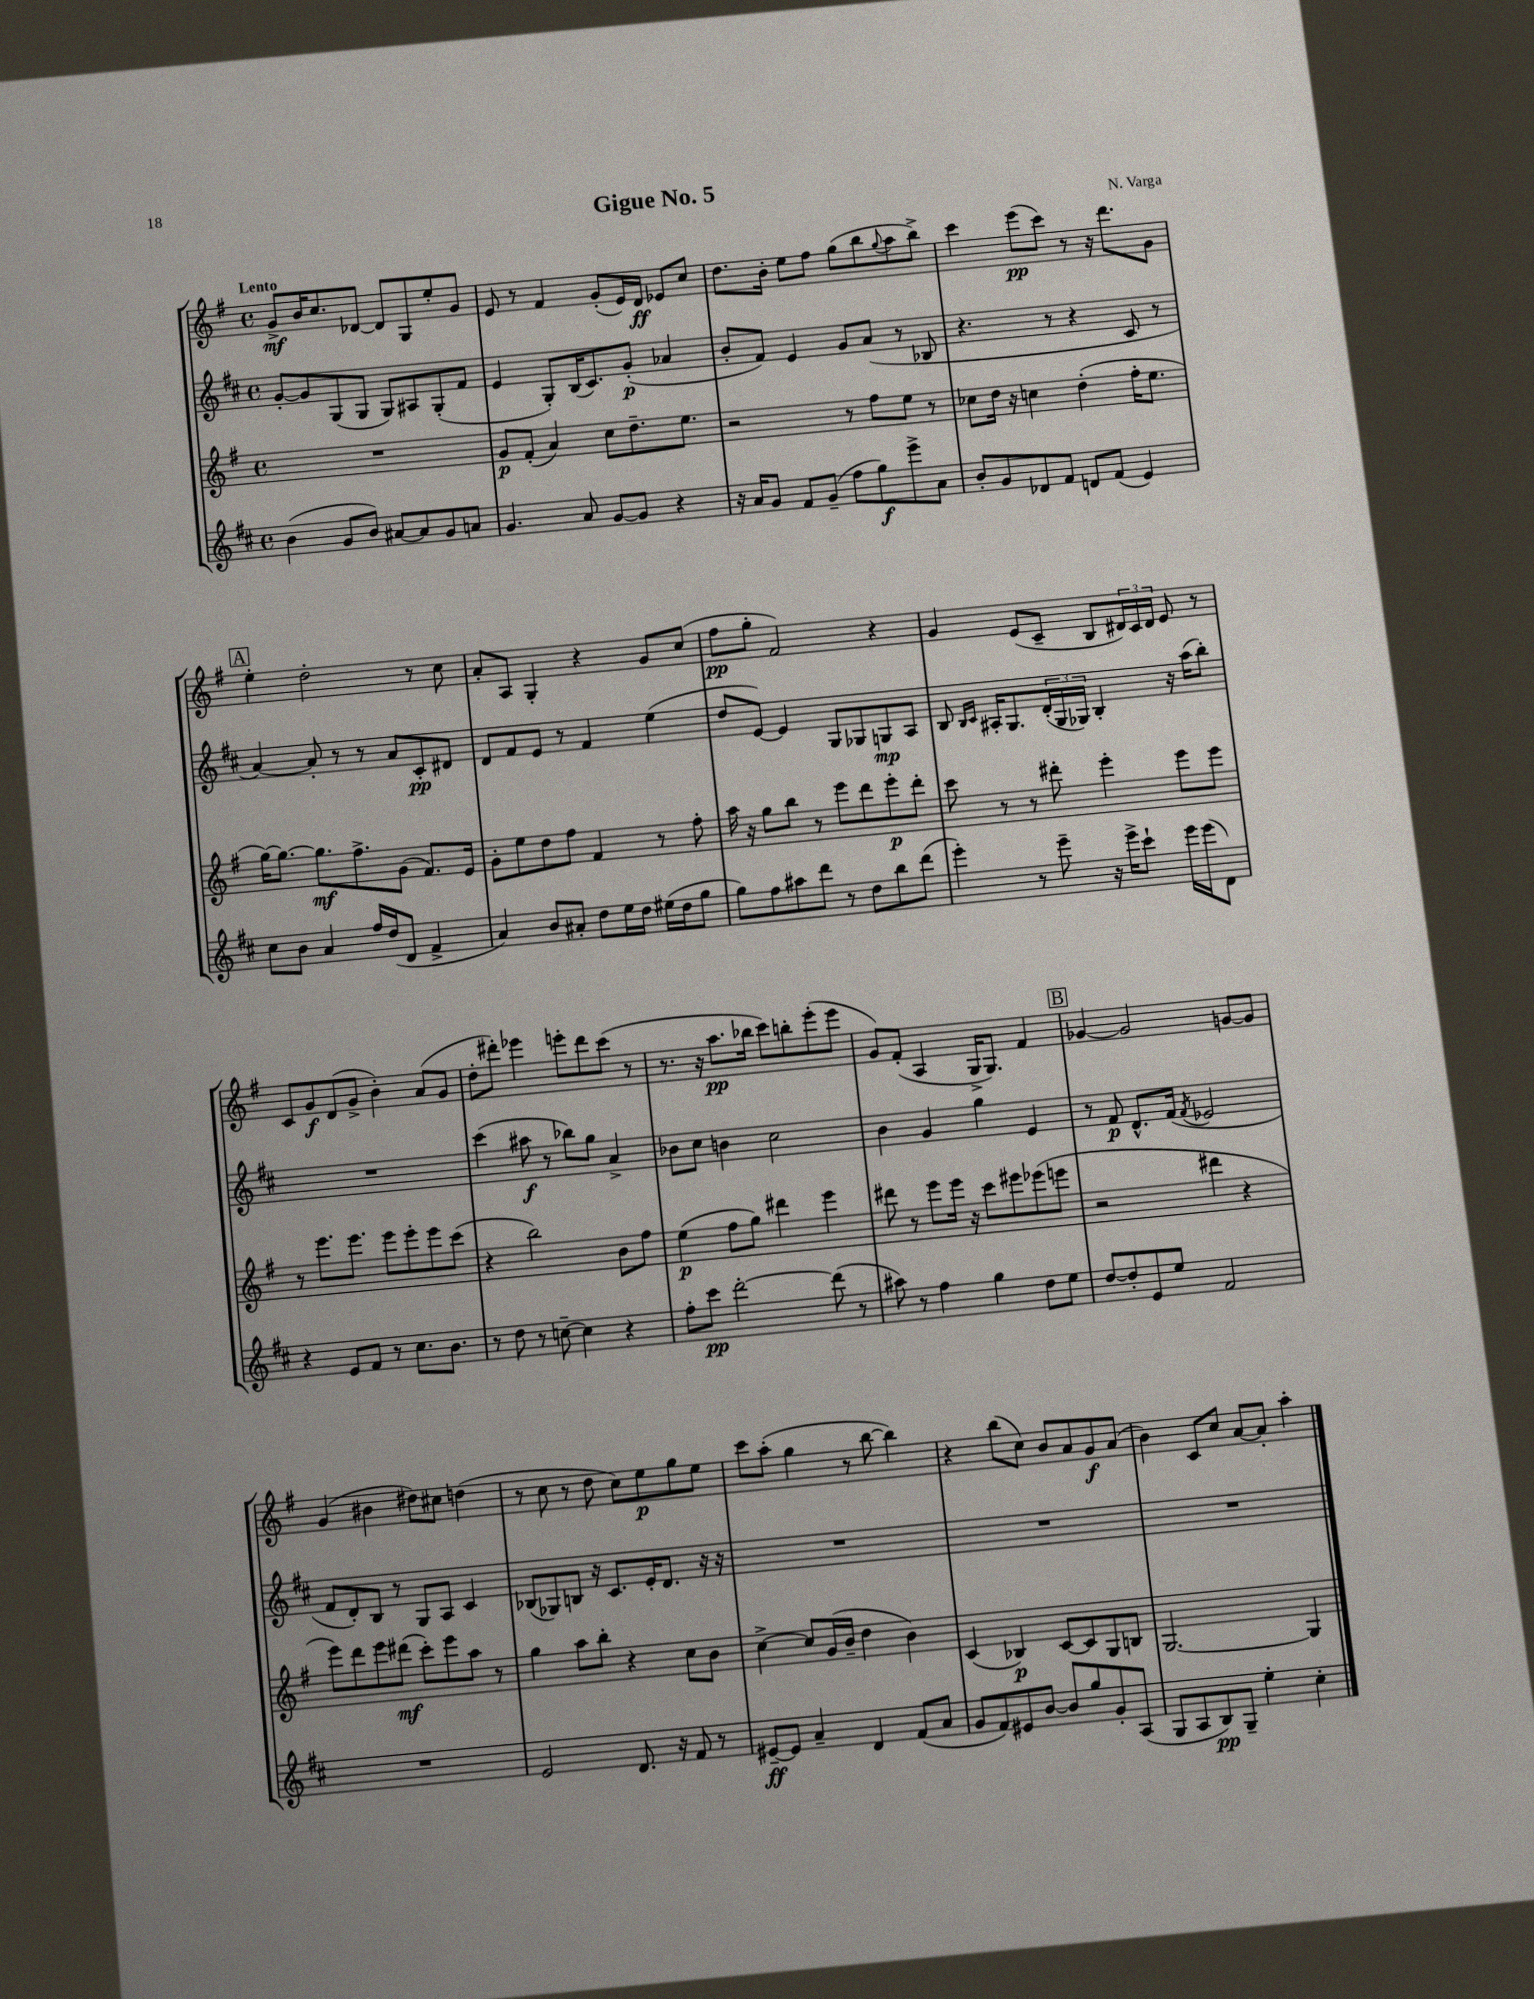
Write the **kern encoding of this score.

**kern	**dynam	**kern	**dynam	**kern	**dynam	**kern	**dynam
*part4	*part4	*part3	*part3	*part2	*part2	*part1	*part1
*staff4	*staff4	*staff3	*staff3	*staff2	*staff2	*staff1	*staff1
*clefG2	*	*clefG2	*	*clefG2	*	*clefG2	*
*k[f#c#]	*	*k[f#]	*	*k[f#c#]	*	*k[f#]	*
*M4/4	*	*M4/4	*	*M4/4	*	*M4/4	*
*met(c)	*	*met(c)	*	*met(c)	*	*met(c)	*
=1	=1	=1	=1	=1	=1	=1	=1
!	!	!	!	!	!	!LO:TX:a:B:t=Lento	!
(4b\	.	1r	.	[8g'/L	.	8g^/L	mf
.	.	.	.	8g/]	.	16b/K	.
.	.	.	.	.	.	8.cc/	.
8g/L	.	.	.	(8G/	.	.	.
8b/J)	.	.	.	8G/J	.	[8d-X/J	.
[8a#X/L	.	.	.	8G/L)	.	8d-/L]	.
8a#/]	.	.	.	8A#X/	.	8G/	.
8g/	.	.	.	(8G'/	.	8ee'/	.
8an/J	.	.	.	8f#/J	.	8g/J	.
=2	=2	=2	=2	=2	=2	=2	=2
4.g/	.	8g/L	p	4e/	.	8e/	.
.	.	(8f#'/J	.	.	.	8r	.
.	.	4a/)	.	8G'/L)	.	4f#/	.
8a/	.	.	.	(16B/K	.	.	.
.	.	.	.	8.c#/)	.	.	.
[8g/L	.	8cc\L	.	.	.	(8g'/L	.
8g/J]	.	8.dd~\	.	(8g'/J	p	16e/L)	.
.	.	.	.	.	.	16d/JJ	ff
4r	.	.	.	4a-X/	.	8e-X/L	.
.	.	8.ee\J	.	.	.	.	.
.	.	.	.	.	.	8cc/J	.
=3	=3	=3	=3	=3	=3	=3	=3
16r	.	2r	.	8b'/L	.	8.dd\L	.
16a/KL	.	.	.	.	.	.	.
8g/J	.	.	.	8f#/J)	.	.	.
.	.	.	.	.	.	16b'\Jk	.
8f#/L	.	.	.	4e/	.	8ee\L	.
(8g~/J	.	.	.	.	.	8ff#\J	.
8ff#\L	.	8r	.	8g/L	.	(8gg\L	.
8gg\)	f	8ff#\L	.	(8a/J	.	8bb\	.
.	.	.	.	.	.	8qqgg/	.
8eee^\	.	8ee\J	.	8r	.	8aa\	.
8a\J	.	8r	.	8B-X/	.	8bb^\J)	.
=4	=4	=4	=4	=4	=4	=4	=4
8b'/L	.	8cc-X\L	.	4.r	.	4ccc\	.
8g/	.	16dd\Jk	.	.	.	.	.
.	.	16r	.	.	.	.	.
8d-X/	.	4ccn\	.	.	.	(8eee\L	pp
8f#/J	.	.	.	8r	.	8ccc\J)	.
8dn/L	.	(4dd'\	.	4r	.	8r	.
(8f#/J	.	.	.	.	.	16r	.
.	.	.	.	.	.	8.ddd\L	.
4e/)	.	16ff#'\KL	.	8c#/	.	.	.
.	.	8.ee\J	.	.	.	.	.
.	.	.	.	8r	.	8g\J	.
!!LO:LB:g=z
!!LO:REH:place=s1:t=A
=5	=5	=5	=5	=5	=5	=5	=5
8cc#\L	.	[16gg\KL)	.	[4a/)	.	4ee'\	.
.	.	8.gg\J_	.	.	.	.	.
8b\J	.	.	.	.	.	.	.
4a/	.	8.gg\L]	mf	8a'/]	.	2dd'\	.
.	.	.	.	8r	.	.	.
.	.	8.ff#^\	.	.	.	.	.
16ff#/LL	.	.	.	8r	.	.	.
(16dd/J	.	.	.	.	.	.	.
8d/J	.	(8g\J	.	8a/L	.	.	.
4f#^/	.	8.f#/L)	.	8c#'/	pp	8r	.
.	.	.	.	8d#X/J	.	8cc\	.
.	.	16e/Jk	.	.	.	.	.
=6	=6	=6	=6	=6	=6	=6	=6
4a/)	.	8g'\L	.	8d/L	.	8a'/L	.
.	.	8ee\	.	8f#/	.	8A/J	.
8b/L	.	8dd\	.	8e/J	.	4G'/	.
8a#X'/J	.	8ff#\J	.	8r	.	.	.
8dd\L	.	4f#/	.	4f#/	.	4r	.
16ee\L	.	.	.	.	.	.	.
16dd\JJ	.	.	.	.	.	.	.
(16ee#X\LL	.	8r	.	(4ee\	.	8g/L	.
16dd\J	.	.	.	.	.	.	.
8gg\J	.	8ff#'\	.	.	.	(8cc/J	.
=7	=7	=7	=7	=7	=7	=7	=7
8gg\L)	.	16aa\	.	8dd/L	.	8ff#\L	pp
.	.	16r	.	.	.	.	.
8ff#\	.	8gg\L	.	[8e/J)	.	8gg'\J	.
8aa#X\	.	8bb\J	.	4e/]	.	2f#/)	.
8ddd\J	.	8r	.	.	.	.	.
8r	.	8eee\L	.	8G/L	.	.	.
8dd\L	.	8ddd\	.	8G-X/	.	.	.
8bb\	.	8eee'\	p	8Gn/	mp	4r	.
(8ddd\J	.	8ddd'\J	.	8A/J	.	.	.
=8	=8	=8	=8	=8	=8	=8	=8
4eee'\)	.	8ccc\	.	8B/	.	4g/	.
.	.	.	.	16qqB/LL	.	.	.
.	.	.	.	16qqc#/JJ	.	.	.
.	.	8r	.	16A#X'/KL	.	.	.
.	.	.	.	8.G/	.	.	.
8r	.	8r	.	.	.	(8e/L	.
8eee~\	.	8ddd#X'\	.	(24d'/L	.	8c~/J	.
.	.	.	.	24G/	.	.	.
.	.	.	.	24G-X/JJ)	.	.	.
16r	.	4eee'\	.	4B'/	.	8B/L	.
16eee^\KL	.	.	.	.	.	.	.
8ccc#`\J	.	.	.	.	.	24d#X/L)	.
.	.	.	.	.	.	24c/	.
.	.	.	.	.	.	24d#/JJ	.
16eee\LL	.	8eee\L	.	16r	.	8e/	.
(16eee\J	.	.	.	(16aa\KL	.	.	.
8d\J)	.	8eee\J	.	8bb'\J)	.	8r	.
!!LO:LB:g=z
=9	=9	=9	=9	=9	=9	=9	=9
4r	.	8r	.	1r	.	8c/L	.
.	.	8.eee\L	.	.	.	8g/	f
8e/L	.	.	.	.	.	(8d/	.
.	.	8.eee\J	.	.	.	.	.
8f#/J	.	.	.	.	.	8g^/J	.
8r	.	8eee\L	.	.	.	4b'\)	.
8.cc#\L	.	8eee'\	.	.	.	.	.
.	.	8eee\	.	.	.	(8a/L	.
8.b\J	.	.	.	.	.	.	.
.	.	(8ccc\J	.	.	.	8g/J	.
=10	=10	=10	=10	=10	=10	=10	=10
8r	.	4r	.	(4ccc#\	.	8dd'\L	.
8dd\	.	.	.	.	.	8ddd#X'\J)	.
8r	.	2bb\)	.	8aa#X\	f	4eee-X\	.
[8ccn~\	.	.	.	8r	.	.	.
4cc\]	.	.	.	8bb-X\L)	.	8eeen'\L	.
.	.	.	.	8gg\J	.	8ddd#\	.
4r	.	8b\L	.	4a^/	.	(8ccc\J	.
.	.	8ff#\J	.	.	.	8r	.
=11	=11	=11	=11	=11	=11	=11	=11
8ff#'\L	.	(4ee\	p	8b-X\L	.	8.r	.
8ccc#\J	pp	.	.	8cc#\J	.	.	.
.	.	.	.	.	.	16r	.
[2ddd'\	.	8ff#\L	.	4bn\	.	8.aa\L	pp
.	.	8gg\J)	.	.	.	.	.
.	.	.	.	.	.	16bb-X\Jk	.
.	.	4ddd#X\	.	2cc#\	.	8ccc\L)	.
.	.	.	.	.	.	8bbn'\	.
(8ddd\]	.	4eee\	.	.	.	(8eee'\	.
8r	.	.	.	.	.	8eee\J	.
=12	=12	=12	=12	=12	=12	=12	=12
8aa#X\)	.	8ddd#X\	.	4b\	.	8g/L)	.
8r	.	8r	.	.	.	(8f#'/J	.
4ff#\	.	8eee\L	.	4g/	.	4A/	.
.	.	16eee\Jk	.	.	.	.	.
.	.	16r	.	.	.	.	.
4gg\	.	8ccc\L	.	4gg\	.	16G^/KL	.
.	.	.	.	.	.	8.G/J)	.
.	.	8eee#X\	.	.	.	.	.
8dd\L	.	(8eee-X\	.	4e/	.	4f#/	.
8ee\J	.	8eeen\J	.	.	.	.	.
!!LO:REH:place=s1:t=B
=13	=13	=13	=13	=13	=13	=13	=13
[8dd/L	.	2r	.	8r	.	[4g-X/	.
8dd'/]	.	.	.	8f#/	p	.	.
8e/	.	.	.	8.d^^/L	.	2g-/]	.
8ee/J	.	.	.	.	.	.	.
.	.	.	.	(16f#/Jk	.	.	.
.	.	.	.	8qf#/	.	.	.
2f#/	.	4ddd#X\	.	2e-X/	.	.	.
.	.	4r	.	.	.	[8gn/L	.
.	.	.	.	.	.	8g/J]	.
!!LO:LB:g=z
=14	=14	=14	=14	=14	=14	=14	=14
1r	.	8eee\L)	.	8f#/L	.	(4g/	.
.	.	8ddd\	.	8d'/)	.	.	.
.	.	8eee\	.	8B/J	.	4b#X\	.
.	.	(8ddd#X\J	mf	8r	.	.	.
.	.	8ccc'\L)	.	8G/L	.	8dd#X\L)	.
.	.	8eee\	.	8A/J	.	8cc#X\J	.
.	.	8aa\J	.	4c#/	.	(4ddn\	.
.	.	8r	.	.	.	.	.
=15	=15	=15	=15	=15	=15	=15	=15
2e/	.	4gg\	.	(8B-X/L	.	8r	.
.	.	.	.	8G-X/)	.	8cc\	.
.	.	8aa\L	.	8Bn/J	.	8r	.
.	.	8bb'\J	.	16r	.	8dd\	.
.	.	.	.	8.c#/L	.	.	.
8.d/	.	4r	.	.	.	8cc\L)	.
.	.	.	.	16e'/K	.	8ee\	p
16r	.	.	.	8.d/J	.	.	.
8f#/	.	8cc\L	.	.	.	8gg\	.
8r	.	8b\J	.	16r	.	8ee\J	.
.	.	.	.	16r	.	.	.
=16	=16	=16	=16	=16	=16	=16	=16
[8e#X~/L	ff	[4cc^\	.	1r	.	8ccc\L	.
8e#/J]	.	.	.	.	.	(8aa'\J	.
4a~/	.	8cc/L]	.	.	.	4gg\	.
.	.	(16g/L	.	.	.	.	.
.	.	16b~/JJ	.	.	.	.	.
4d/	.	4dd\	.	.	.	8r	.
.	.	.	.	.	.	[8bb\	.
(8f#/L	.	4b\)	.	.	.	4bb\])	.
8a/J	.	.	.	.	.	.	.
=17	=17	=17	=17	=17	=17	=17	=17
8g/L	.	(4c/	.	1r	.	4r	.
8f#/)	.	.	.	.	.	.	.
8e#X/	.	4B-X/)	p	.	.	(8bb\L	.
[8b/J	.	.	.	.	.	8cc\J)	.
8b/L]	.	[8c/L	.	.	.	8b/L	.
8gg/	.	8c/]	.	.	.	8a/	.
8g'/	.	8G/	.	.	.	8g/	f
(8A/J	.	8Bn/J	.	.	.	(8a/J	.
=18	=18	=18	=18	=18	=18	=18	=18
8G/L	.	[2.G/	.	1r	.	4b\)	.
8A/	.	.	.	.	.	.	.
8B/)	pp	.	.	.	.	8c/L	.
8G~/J	.	.	.	.	.	8cc/J	.
4ee'\	.	.	.	.	.	[8a/L	.
.	.	.	.	.	.	8a'/J]	.
4cc#'\	.	4G/]	.	.	.	4aa'\	.
==	==	==	==	==	==	==	==
*-	*-	*-	*-	*-	*-	*-	*-
